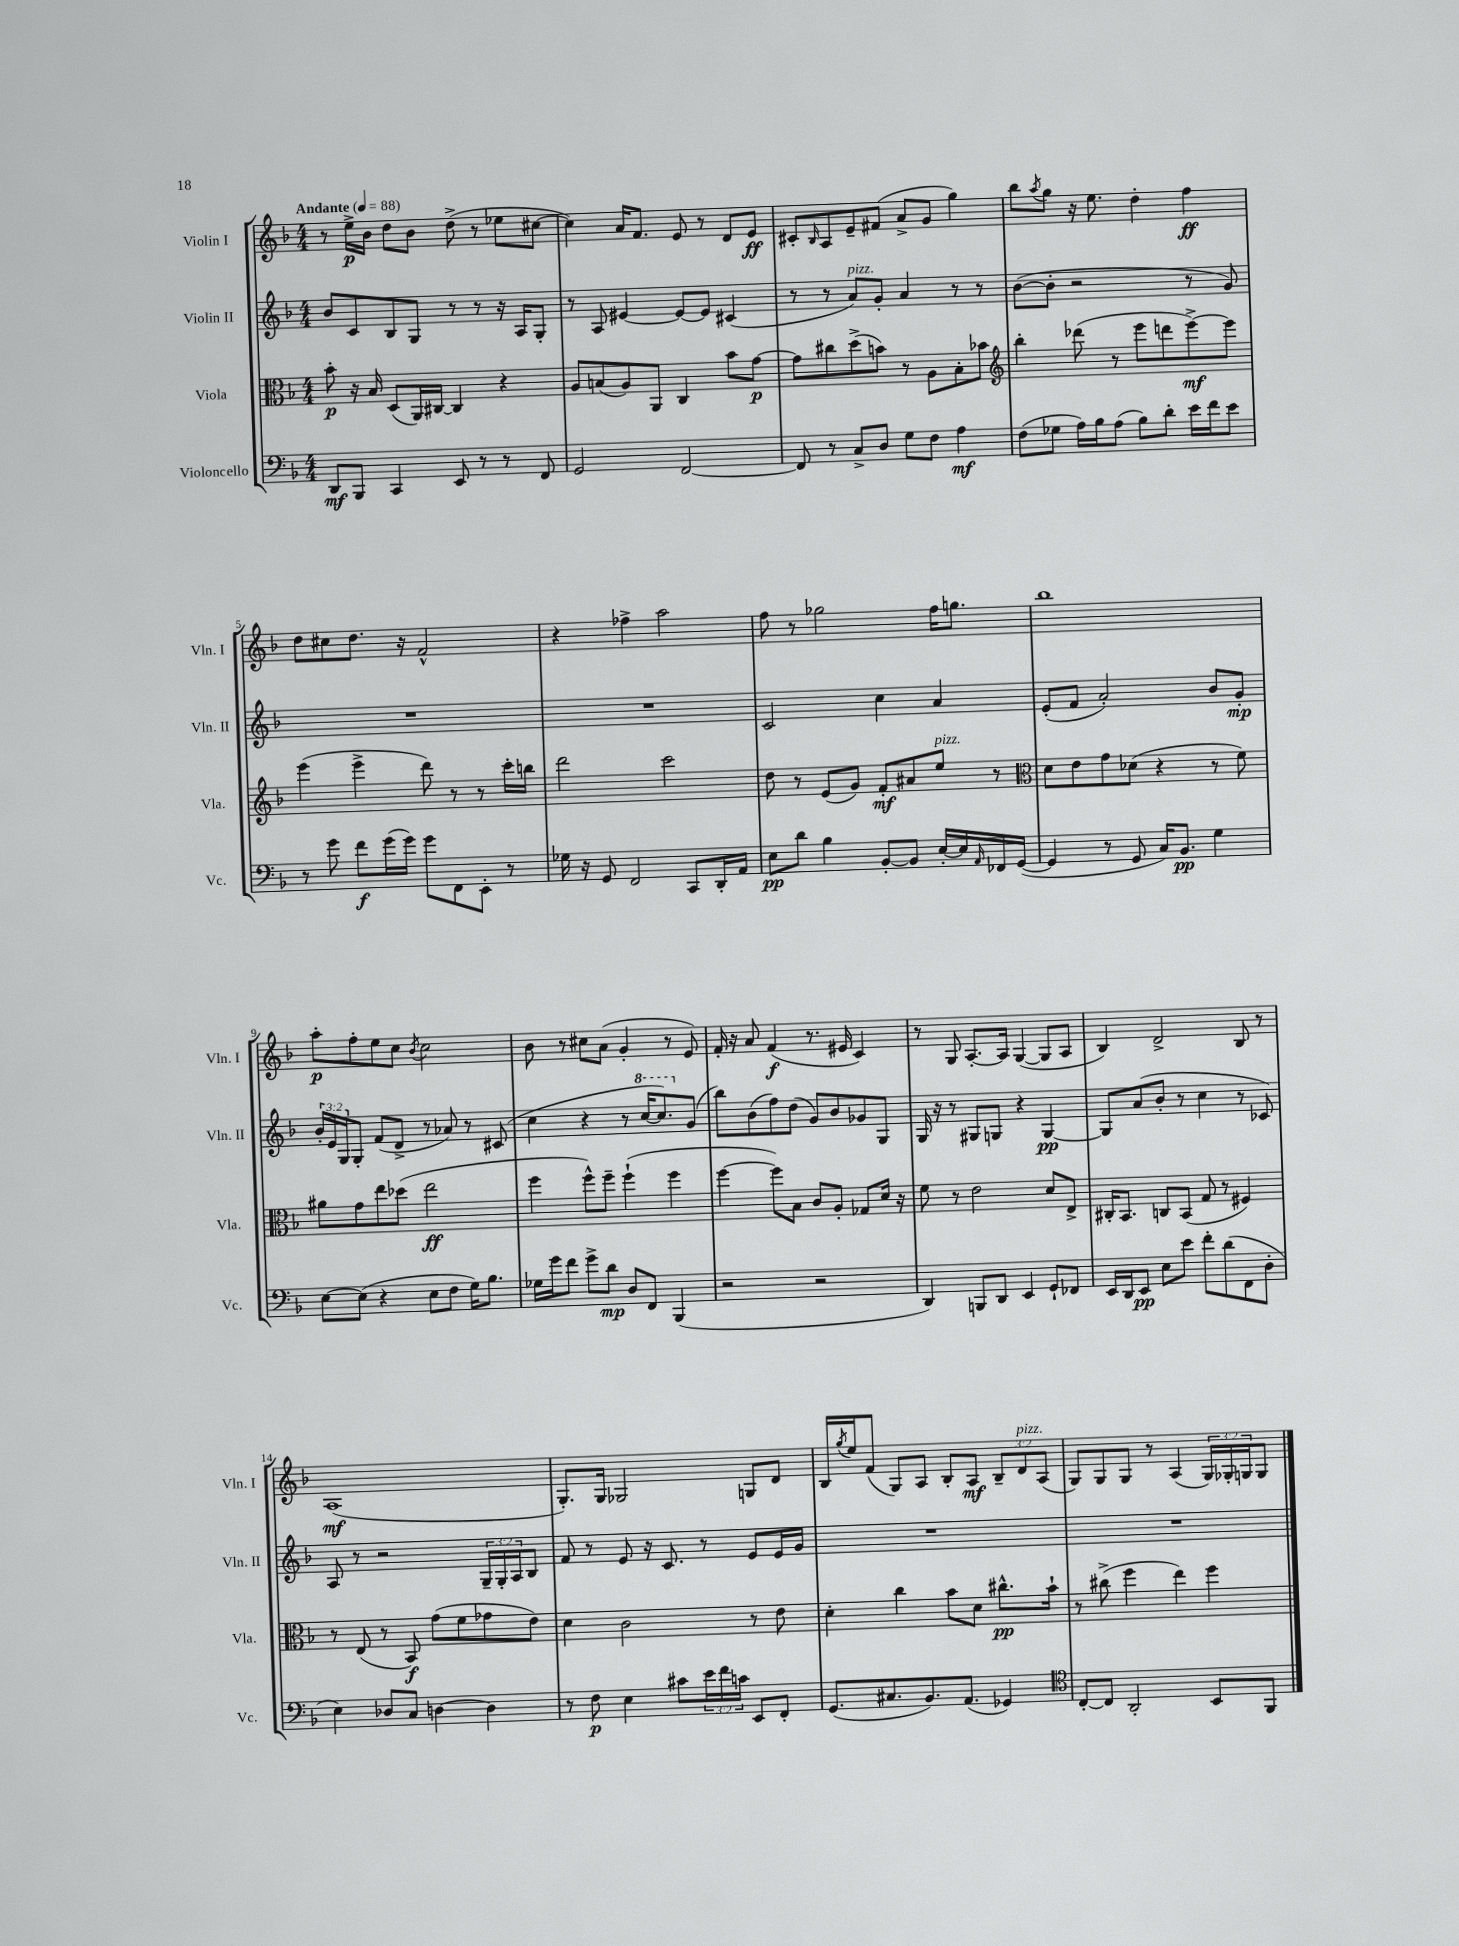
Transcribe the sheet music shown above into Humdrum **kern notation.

**kern	**dynam	**kern	**dynam	**kern	**dynam	**kern	**dynam
*part4	*part4	*part3	*part3	*part2	*part2	*part1	*part1
*staff4	*staff4	*staff3	*staff3	*staff2	*staff2	*staff1	*staff1
*I"Violoncello	*	*I"Viola	*	*I"Violin II	*	*I"Violin I	*
*I'Vc.	*	*I'Vla.	*	*I'Vln. II	*	*I'Vln. I	*
*clefF4	*	*clefC3	*	*clefG2	*	*clefG2	*
*k[b-]	*	*k[b-]	*	*k[b-]	*	*k[b-]	*
*M4/4	*	*M4/4	*	*M4/4	*	*M4/4	*
*MM88	*	*MM88	*	*MM88	*	*MM88	*
=1	=1	=1	=1	=1	=1	=1	=1
!	!	!	!	!	!	!LO:TX:a:B:t=Andante	!
8DD/L	mf	8b-'\	p	8b-/L	.	8r	.
8BBB-/J	.	16r	.	8c/	.	16ee^\LL	p
.	.	16B-/	.	.	.	16b-\JJ	.
4CC/	.	(8D/L	.	8B-/	.	8dd\L	.
.	.	16AA/L)	.	8G/J	.	8b-\J	.
.	.	[16C#X/JJ	.	.	.	.	.
8EE/	.	4C#/]	.	8r	.	(8dd^\	.
8r	.	.	.	8r	.	8r	.
8r	.	4r	.	16r	.	8ee-X\L	.
.	.	.	.	16A/KL	.	.	.
8FF/	.	.	.	8G'/J	.	[8cc#X\J	.
=2	=2	=2	=2	=2	=2	=2	=2
2GG/	.	8A/L	.	8r	.	4cc#\])	.
.	.	(8Bn/	.	8A/	.	.	.
.	.	8A/)	.	[4e#X/	.	16a/KL	.
.	.	.	.	.	.	8.f/J	.
.	.	8AA/J	.	.	.	.	.
[2FF/	.	4C/	.	8e#/L_	.	8e/	.
.	.	.	.	8e#/J]	.	8r	.
.	.	8b-\L	.	(4c#X/	.	8d/L	.
.	.	[8g\J	p	.	.	8e/J	ff
=3	=3	=3	=3	=3	=3	=3	=3
8FF/]	.	8g\L]	.	8r	.	8c#X'/L	.
.	.	.	.	.	.	16qqB-/	.
8r	.	8cc#X\	.	8r	.	8A/	.
!	!	!	!	!LO:TX:a:i:t=pizz.	!	!	!
8C^/L	.	(8dd^\	.	8a/L)	.	8e~/	.
8D/J	.	8bn\J)	.	8g'/J	.	(8f#X/J	.
8G\L	.	8r	.	4a/	.	8a^/L	.
8F\J	.	8A\L	.	.	.	8g/J	.
4A\	mf	8B-'\	.	8r	.	4gg\)	.
.	.	8b-X\J	.	8r	.	.	.
=4	=4	=4	=4	=4	=4	=4	=4
*	*	*clefG2	*	*	*	*	*
(8F\L	.	4bb-'\	.	([8b-\L	.	8bb-\L	.
.	.	.	.	.	.	8qaa/	.
8G-X\J	.	.	.	8b-'\J]	.	8gg\J	.
16A\LL)	.	(8ddd-X\	.	2r	.	16r	.
16B-\J	.	.	.	.	.	8.ee\	.
(8A\J	.	8r	.	.	.	.	.
8B-\L)	.	8eee\L	.	.	.	4dd'\	.
8d'\J	.	8dddn\	.	.	.	.	.
16e\LL	.	[8eee^\)	mf	8r	.	4ff\	ff
16f\J	.	.	.	.	.	.	.
8e\J	.	8eee\J]	.	8g/)	.	.	.
!!LO:LB:g=z
=5	=5	=5	=5	=5	=5	=5	=5
8r	.	(4eee\	.	1r	.	8dd\L	.
8g\	.	.	.	.	.	8cc#X\	.
8f\L	f	4eee^\	.	.	.	8.dd\J	.
(16g\L	.	.	.	.	.	.	.
16g\JJ)	.	.	.	.	.	16r	.
8g\L	.	8ddd\)	.	.	.	2f^^/	.
8FF\	.	8r	.	.	.	.	.
8EE'\J	.	8r	.	.	.	.	.
8r	.	16ccc'\LL	.	.	.	.	.
.	.	16bbn\JJ	.	.	.	.	.
=6	=6	=6	=6	=6	=6	=6	=6
16G-X\	.	2ddd\	.	1r	.	4r	.
16r	.	.	.	.	.	.	.
8GG/	.	.	.	.	.	.	.
2FF/	.	.	.	.	.	4ff-X^\	.
.	.	2ccc\	.	.	.	2aa\	.
8CC/L	.	.	.	.	.	.	.
16DD'/L	.	.	.	.	.	.	.
16AA/JJ	.	.	.	.	.	.	.
=7	=7	=7	=7	=7	=7	=7	=7
8E\L	pp	8dd\	.	2c/	.	8ff\	.
8d\J	.	8r	.	.	.	8r	.
4B-\	.	(8e/L	.	.	.	2gg-X\	.
.	.	8g/J)	.	.	.	.	.
[8BB-'/L	.	8f'/L	mf	4cc\	.	.	.
8BB-/J]	.	8a#X/	.	.	.	.	.
!	!	!LO:TX:a:i:t=pizz.	!	!	!	!	!
[16E'/LL	.	8ee/J	.	4a/	.	16ff\KL	.
16E/]	.	.	.	.	.	8.ggn\J	.
16qqAA/	.	.	.	.	.	.	.
16FF-X/	.	8r	.	.	.	.	.
([16GG/JJ	.	.	.	.	.	.	.
=8	=8	=8	=8	=8	=8	=8	=8
*	*	*clefC3	*	*	*	*	*
4GG/]	.	8d\L	.	(8e'/L	.	1bb-	.
.	.	8e\	.	8f/J	.	.	.
8r	.	8g\	.	2a'/)	.	.	.
8GG/	.	(8d-X\J	.	.	.	.	.
16C/KL)	.	4r	.	.	.	.	.
8.BB-/J	pp	.	.	.	.	.	.
4G\	.	8r	.	8b-/L	.	.	.
.	.	8f\)	.	8g'/J	mp	.	.
!!LO:LB:g=z
=9	=9	=9	=9	=9	=9	=9	=9
[8E\L	.	8a#X\L	.	24b-'/LL	.	8aa'\L	p
.	.	.	.	24e/	.	.	.
.	.	.	.	24G/J	.	.	.
(8E\J]	.	8g\	.	8G'/J	.	8ff'\	.
4r	.	8ee\	.	(8f/L	.	8ee\	.
.	.	(8dd-X\J	.	8d^/J	.	8cc\J	.
.	.	.	.	.	.	8qb-/	.
8E\L	.	2ee\	ff	8r	.	2cc\	.
8F\J	.	.	.	8a-X/)	.	.	.
16G\KL)	.	.	.	8r	.	.	.
8.B-\J	.	.	.	.	.	.	.
.	.	.	.	(8c#X/	.	.	.
=10	=10	=10	=10	=10	=10	=10	=10
16G-X\LL	.	4ff\	.	4cc\	.	8b-\	.
16g\J	.	.	.	.	.	.	.
8f\J	.	.	.	.	.	8r	.
8g^\L	.	8ff^^\L)	.	4r	.	8cc#X\L	.
8d\J	mp	8ff~\J	.	.	.	(8a\J	.
8D/L	.	(4ff`\	.	8r	.	4g'/	.
*	*	*	*	*8va	*	*	*
8FF/J	.	.	.	[16ccc/KL	.	.	.
.	.	.	.	8.ccc/])	.	.	.
(4BBB-/	.	4ff\	.	.	.	8r	.
*	*	*	*	*X8va	*	*	*
.	.	.	.	(8g/J	.	8e/)	.
=11	=11	=11	=11	=11	=11	=11	=11
2r	.	[4ff\	.	8bb-\L)	.	16f'/	.
.	.	.	.	.	.	16r	.
.	.	.	.	(8b-\	.	8a/	.
.	.	8ff\L])	.	8ff\)	.	(4f/	f
.	.	8B-\J	.	(8dd\J	.	.	.
2r	.	8c/L	.	8g/L)	.	8.r	.
.	.	8A'/J	.	8b-/	.	.	.
.	.	.	.	.	.	16e#X/	.
.	.	8G-X/L	.	8g-X/	.	4c/)	.
.	.	16d/Jk	.	8G/J	.	.	.
.	.	16r	.	.	.	.	.
=12	=12	=12	=12	=12	=12	=12	=12
4DD/)	.	8f\	.	16G/	.	8r	.
.	.	.	.	16r	.	.	.
.	.	8r	.	8r	.	8G/	.
8BBBn/L	.	2e\	.	8G#X/L	.	[8.A'/L	.
8DD/J	.	.	.	8Gn/J	.	.	.
.	.	.	.	.	.	16A/Jk]	.
4EE/	.	.	.	4r	.	([4G/	.
8GG`/L	.	8d/L	.	[4G/	pp	8G/L]	.
8FF-X/J	.	8E^/J	.	.	.	8A/J	.
=13	=13	=13	=13	=13	=13	=13	=13
16EE/LL	.	16C#X'/KL	.	8G/L]	.	4B-/)	.
16DD/J	.	8.BB-/J	.	.	.	.	.
8EE/J	pp	.	.	(8a/	.	.	.
8E\L	.	8Cn/L	.	8b-'/J	.	2d^/	.
8e\J	.	(8BB-/J	.	8r	.	.	.
8f'\L	.	8G/	.	4cc\	.	.	.
(8d\	.	8r	.	.	.	.	.
8FF\	.	4F#X/)	.	8r	.	8B-/	.
8D'\J	.	.	.	8c-X/)	.	8r	.
!!LO:LB:g=z
=14	=14	=14	=14	=14	=14	=14	=14
4E\)	.	8r	.	8A/	.	(1A	mf
.	.	(8E/	.	8r	.	.	.
8D-X/L	.	8r	.	2r	.	.	.
8C/J	.	8BB-/)	f	.	.	.	.
[4Dn\	.	(8g\L	.	.	.	.	.
.	.	8f\	.	.	.	.	.
4D\]	.	8g-X\	.	24G~/LL	.	.	.
.	.	.	.	24G'/	.	.	.
.	.	.	.	24A/J	.	.	.
.	.	8e\J)	.	8B-/J	.	.	.
=15	=15	=15	=15	=15	=15	=15	=15
8r	.	4d\	.	8f/	.	8.G'/L)	.
8F\	p	.	.	8r	.	.	.
.	.	.	.	.	.	16G/Jk	.
4E\	.	2c\	.	8e/	.	2G-X/	.
.	.	.	.	16r	.	.	.
.	.	.	.	8.c/	.	.	.
8c#X\L	.	.	.	.	.	.	.
24e\L	.	.	.	8r	.	.	.
24f\	.	.	.	.	.	.	.
24cn\JJ	.	.	.	.	.	.	.
8EE/L	.	8r	.	8e/L	.	8Gn/L	.
8FF'/J	.	8e\	.	16e/L	.	8d/J	.
.	.	.	.	16g/JJ	.	.	.
=16	=16	=16	=16	=16	=16	=16	=16
(8.GG/L	.	4d'\	.	1r	.	16B-/LL	.
.	.	.	.	.	.	8qgg/	.
.	.	.	.	.	.	16ee/J	.
.	.	.	.	.	.	(8f/J	.
8.C#X/	.	.	.	.	.	.	.
.	.	4cc\	.	.	.	8G/L)	.
8.BB-/)	.	.	.	.	.	8A/J	.
.	.	8b-\L	.	.	.	8B-'/L	.
(8.AA/J	.	.	.	.	.	.	.
.	.	8d\J	.	.	.	8A/J	mf
4GG-X/)	.	8.cc#X^^\L	pp	.	.	12B-~/L	.
!	!	!	!	!	!	!LO:TX:a:i:t=pizz.	!
.	.	.	.	.	.	12d/	.
.	.	.	.	.	.	(12A/J	.
.	.	16b-`\Jk	.	.	.	.	.
=17	=17	=17	=17	=17	=17	=17	=17
*clefC4	*	*	*	*	*	*	*
[8C'/L	.	8r	.	1r	.	8G/L)	.
8C/J]	.	(8cc#X^\	.	.	.	8G/	.
2AA'/	.	4ff\	.	.	.	8G/J	.
.	.	.	.	.	.	8r	.
.	.	4ee\)	.	.	.	(4A/	.
8BB-/L	.	4ff\	.	.	.	24G/LL)	.
.	.	.	.	.	.	24G-X'/	.
.	.	.	.	.	.	24Gn/J	.
8FF/J	.	.	.	.	.	8G/J	.
==	==	==	==	==	==	==	==
*-	*-	*-	*-	*-	*-	*-	*-
